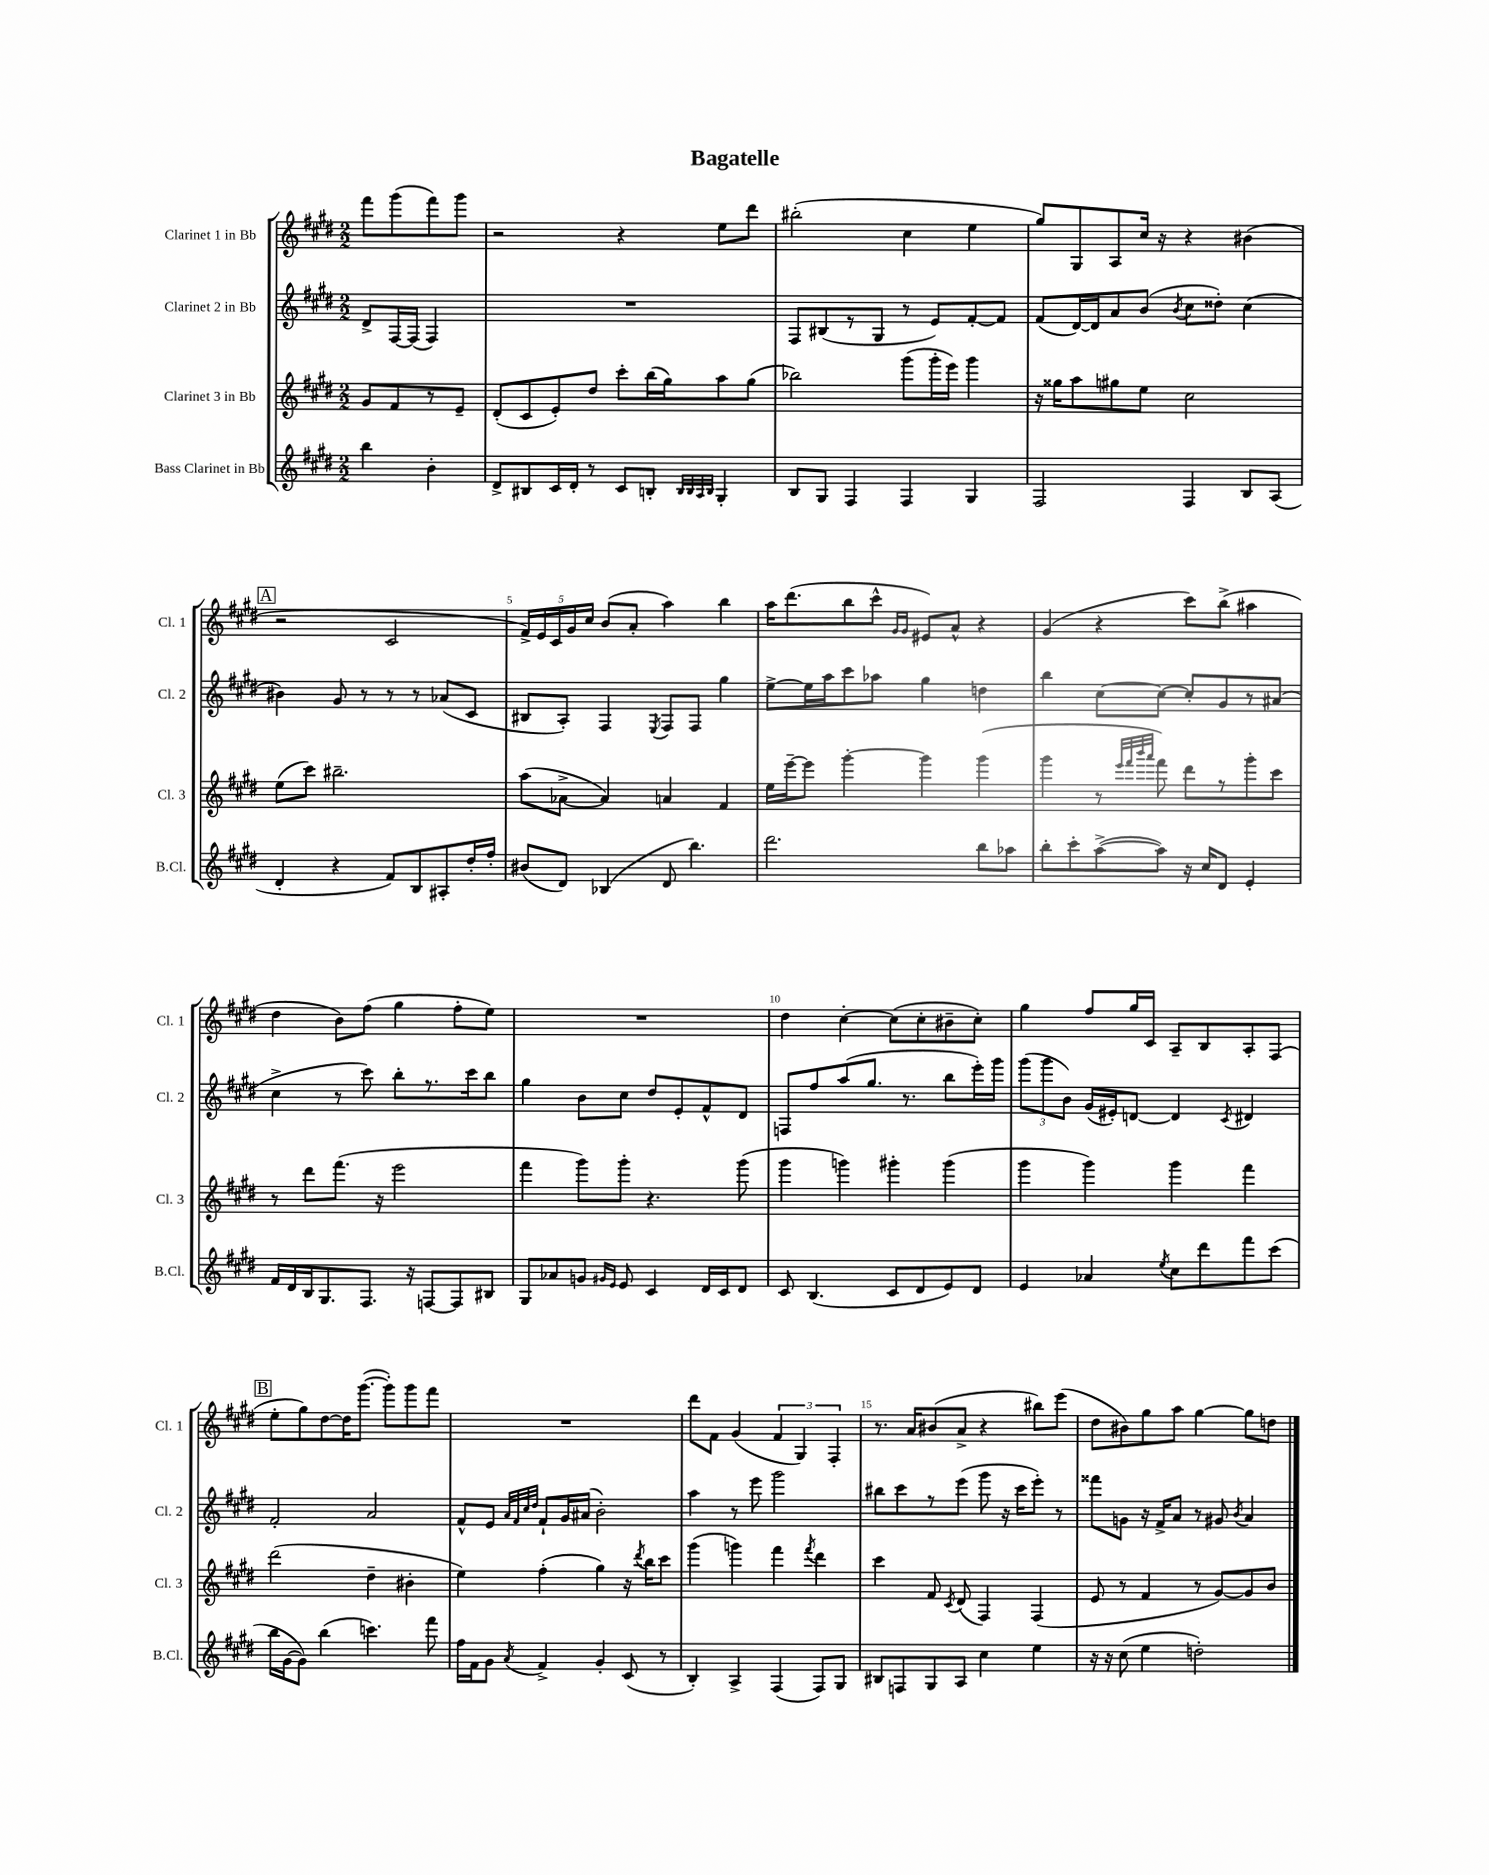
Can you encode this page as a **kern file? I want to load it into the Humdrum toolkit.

**kern	**kern	**kern	**kern
*part4	*part3	*part2	*part1
*staff4	*staff3	*staff2	*staff1
*I"Bass Clarinet in Bb	*I"Clarinet 3 in Bb	*I"Clarinet 2 in Bb	*I"Clarinet 1 in Bb
*I'B.Cl.	*I'Cl. 3	*I'Cl. 2	*I'Cl. 1
*clefG2	*clefG2	*clefG2	*clefG2
*k[f#c#g#d#]	*k[f#c#g#d#]	*k[f#c#g#d#]	*k[f#c#g#d#]
*M2/2	*M2/2	*M2/2	*M2/2
=	=	=	=
4bb\	8g#/L	8d#^/L	8fff#\L
.	8f#/	[16F#/L	(8ggg#\
.	.	(16F#/JJ]	.
4b'\	8r	4F#/)	8fff#\)
.	8e~/J	.	8ggg#\J
=1	=1	=1	=1
8d#^/L	(8d#'/L	1r	2r
8B#X/	8c#/	.	.
16c#/L	8e'/)	.	.
16d#'/JJ	.	.	.
8r	8dd#/J	.	.
8c#/L	8ccc#'\L	.	4r
8Bn'/J	(16bb\L	.	.
.	16gg#\J)	.	.
32qqB/LLL	.	.	.
32qqB/	.	.	.
32qqA/	.	.	.
32qqB/JJJ	.	.	.
4G#'/	8aa\	.	8ee\L
.	(8gg#\J	.	8ddd#\J
=2	=2	=2	=2
8B/L	2bb-X\)	8F#/L	(2bb#X'\
8G#/J	.	(8B#X/	.
4F#/	.	8r	.
.	.	8G#/J	.
4F#/	(8ggg#\L	8r	4cc#\
.	16ggg#'\L	8e/L)	.
.	16eee\JJ)	.	.
4G#/	4ggg#\	[8f#'/	4ee\
.	.	8f#/J]	.
=3	=3	=3	=3
2F#/	16r	(8f#/L	8gg#/L)
.	16gg##X\KL	.	.
.	8aa\	[16d#/L)	8G#/
.	.	16d#/J]	.
.	8gg#X\	8a/	8A/
.	8ee\J	(8b/J	16cc#/Jk
.	.	.	16r
.	.	8qb/	.
4F#/	2cc#\	8cc#\L	4r
.	.	8dd##X'\J)	.
8B/L	.	(4cc#\	(4b#X\
(8A/J	.	.	.
!!LO:LB:g=z
!!LO:REH:place=s1:t=A
=4	=4	=4	=4
4d#'/	(8ee\L	4b#X\)	2r
.	8ccc#\J)	.	.
4r	2.bb#X~\	8g#/	.
.	.	8r	.
8f#/L)	.	8r	2c#/
8B/	.	8r	.
8A#X'/	.	(8a-X/L	.
16dd#'/L	.	8c#/J	.
16ff#'/JJ	.	.	.
=5	=5	=5	=5
(8b#X/L	(8aa\L	8B#X/L	20f#^/LL)
.	.	.	20e/
.	.	.	20c#/
8d#/J)	[8a-X^\J	8A'/J)	.
.	.	.	20g#/
.	.	.	20cc#/JJ
(4B-X/	4a-/])	4F#/	(8b/L
.	.	.	8a'/J
.	.	8qE/	.
8d#/	4an/	8F#/L	4aa\)
4.bb\)	.	8F#/J	.
.	4f#/	4gg#\	4bb\
=6	=6	=6	=6
2.ddd#\	16ee\LL	[8ee^\L	16aa\KL
.	[16eee~\J	.	(8.ddd#\
.	8eee\J]	16ee\L]	.
.	.	16aa\J	.
.	[4ggg#'\	8ccc#\	8bb\
.	.	8aa-X\J	8ccc#^^\J
.	.	.	16qqg#/LL
.	.	.	16qqg#/JJ
.	4ggg#\]	4gg#\	8e#X/L)
.	.	.	8a^^/J
8bb\L	(4ggg#\	4ddn\	4r
8aa-X\J	.	.	.
=7	=7	=7	=7
8bb'\L	4ggg#\	4bb\	(4g#/
8ccc#'\	.	.	.
([8aa^\	8r	[8cc#\L	4r
.	32qqeee/LLL	.	.
.	32qqfff#/	.	.
.	32qqbbb/	.	.
.	32qqaaa/JJJ	.	.
8aa\J])	8fff#\)	8cc#\J_	.
16r	8ddd#\L	8cc#'/L]	8ccc#\L)
16cc#/KL	.	.	.
8d#/J	8r	8g#/	(8bb^\J
4e'/	8ggg#'\	8r	4aa#X\
.	8ccc#\J	(8a#X/J	.
!!LO:LB:g=z
=8	=8	=8	=8
16f#/LL	8r	4cc#^\	4dd#\
16d#/	.	.	.
16B/J	8ddd#\L	.	.
8.G#/	.	.	.
.	(8.fff#\J	8r	8b\L)
8.F#/J	.	8ccc#\)	(8ff#\J
.	16r	.	.
.	2eee\	8bb'\L	4gg#\
16r	.	.	.
[8Fn/L	.	8.r	.
8F/]	.	.	8ff#'\L
.	.	16ccc#\k	.
8B#X/J	.	8bb\J	8ee\J)
=9	=9	=9	=9
8G#/L	4fff#\	4gg#\	1r
8a-X/	.	.	.
8gn/J	8ggg#\L)	8b\L	.
16qqg#X/LL	.	.	.
16qqe/JJ	.	.	.
8e/	8ggg#'\J	8cc#\J	.
4c#/	4.r	8dd#/L	.
.	.	8e'/	.
16d#/LL	.	8f#^^/	.
16c#/J	.	.	.
8d#/J	(8ggg#\	8d#/J	.
=10	=10	=10	=10
8c#/	4ggg#\	8Fn/L	4dd#\
(4.B/	.	8ff#/	.
.	4gggn\)	(8aa/	[4cc#'\
.	.	8.gg#/J	.
8c#/L	4ggg#X'\	.	(8cc#\L]
.	.	8.r	.
8d#/	.	.	8cc#'\
8e/)	(4ggg#\	8bb\L	8b#X~\
8d#/J	.	16eee'\L)	8cc#'\J)
.	.	16ggg#\JJ	.
=11	=11	=11	=11
4e/	4ggg#\	(12ggg#\L	4gg#\
.	.	12ggg#\	.
.	.	12b\J)	.
4a-X/	4ggg#\)	(16g#/LL	8ff#/L
.	.	16e#X'/J)	.
.	.	[8dn/J	16gg#/L
.	.	.	16c#/JJ
8qee/	.	.	.
8cc#\L	4ggg#\	4d/]	8A~/L
8ddd#\	.	.	8B/
.	.	8qc#/	.
8fff#\	4fff#\	4d#X/	8A'/
(8ccc#\J	.	.	(8F#/J
!!LO:LB:g=z
!!LO:REH:place=s1:t=B
=12	=12	=12	=12
16bb\LL	(2ddd#\	2f#'/	8ee'\L
[16g#\J	.	.	.
8g#\J])	.	.	8gg#\)
(4bb\	.	.	[8dd#\
.	.	.	16dd#\K]
.	.	.	([8.ggg#\J
4.cccn\)	4dd#~\	2a/	.
.	.	.	8ggg#'\L])
.	4b#X'\	.	8ggg#\
8fff#\	.	.	8fff#\J
=13	=13	=13	=13
16ff#\LL	4ee\)	8f#^^/L	1r
16f#\J	.	.	.
8g#\J	.	8e/J	.
.	.	32qqa/LLL	.
.	.	32qqf#/	.
.	.	32qqcc#/	.
8qa/	.	32qqdd#/JJJ	.
4f#^/	(4ff#'\	8f#`/L	.
.	.	16g#/L	.
.	.	(16a#X/JJ	.
4g#'/	4gg#\)	2b'\)	.
(8c#/	16r	.	.
.	8qddd#/	.	.
.	16bb\KL	.	.
8r	8ccc#\J	.	.
=14	=14	=14	=14
4B'/)	(4ggg#\	4aa\	8ddd#\L
.	.	.	8f#\J
4A^/	4gggn\)	8r	(4g#/
.	.	8eee\	.
(4F#/	4fff#\	2ggg#\	6f#/
.	.	.	6G#/)
.	8qfff#/	.	.
8F#/L)	4ddd#\	.	.
.	.	.	6F#'/
8G#/J	.	.	.
=15	=15	=15	=15
8B#X/L	4ccc#\	8bb#X\L	8.r
8Fn/	.	8ccc#\	.
.	.	.	16a/KL
8G#/	8f#/	8r	(8b#X/
.	8qc#/	.	.
8A/J	(8d#/	(8eee\J	8a^/J
4cc#\	4F#/)	8ggg#\	4r
.	.	16r	.
.	.	16ccc#\KL	.
4ee\	(4F#/	8eee'\J)	8bb#X\L)
.	.	8r	(8eee\J
=16	=16	=16	=16
16r	8e/	8fff##X\L	8dd#\L
16r	.	.	.
(8cc#\	8r	8gn\J	8b#X\)
4ee\	4f#/	16r	8gg#\
.	.	16f#^/KL	.
.	.	8a/J	8aa\J
2ddn'\)	8r	8r	[4gg#\
.	[8g#/L)	8g#X/	.
.	.	8qb/	.
.	8g#/]	4a/	8gg#\L]
.	8b/J	.	8ddn\J
==	==	==	==
*-	*-	*-	*-
